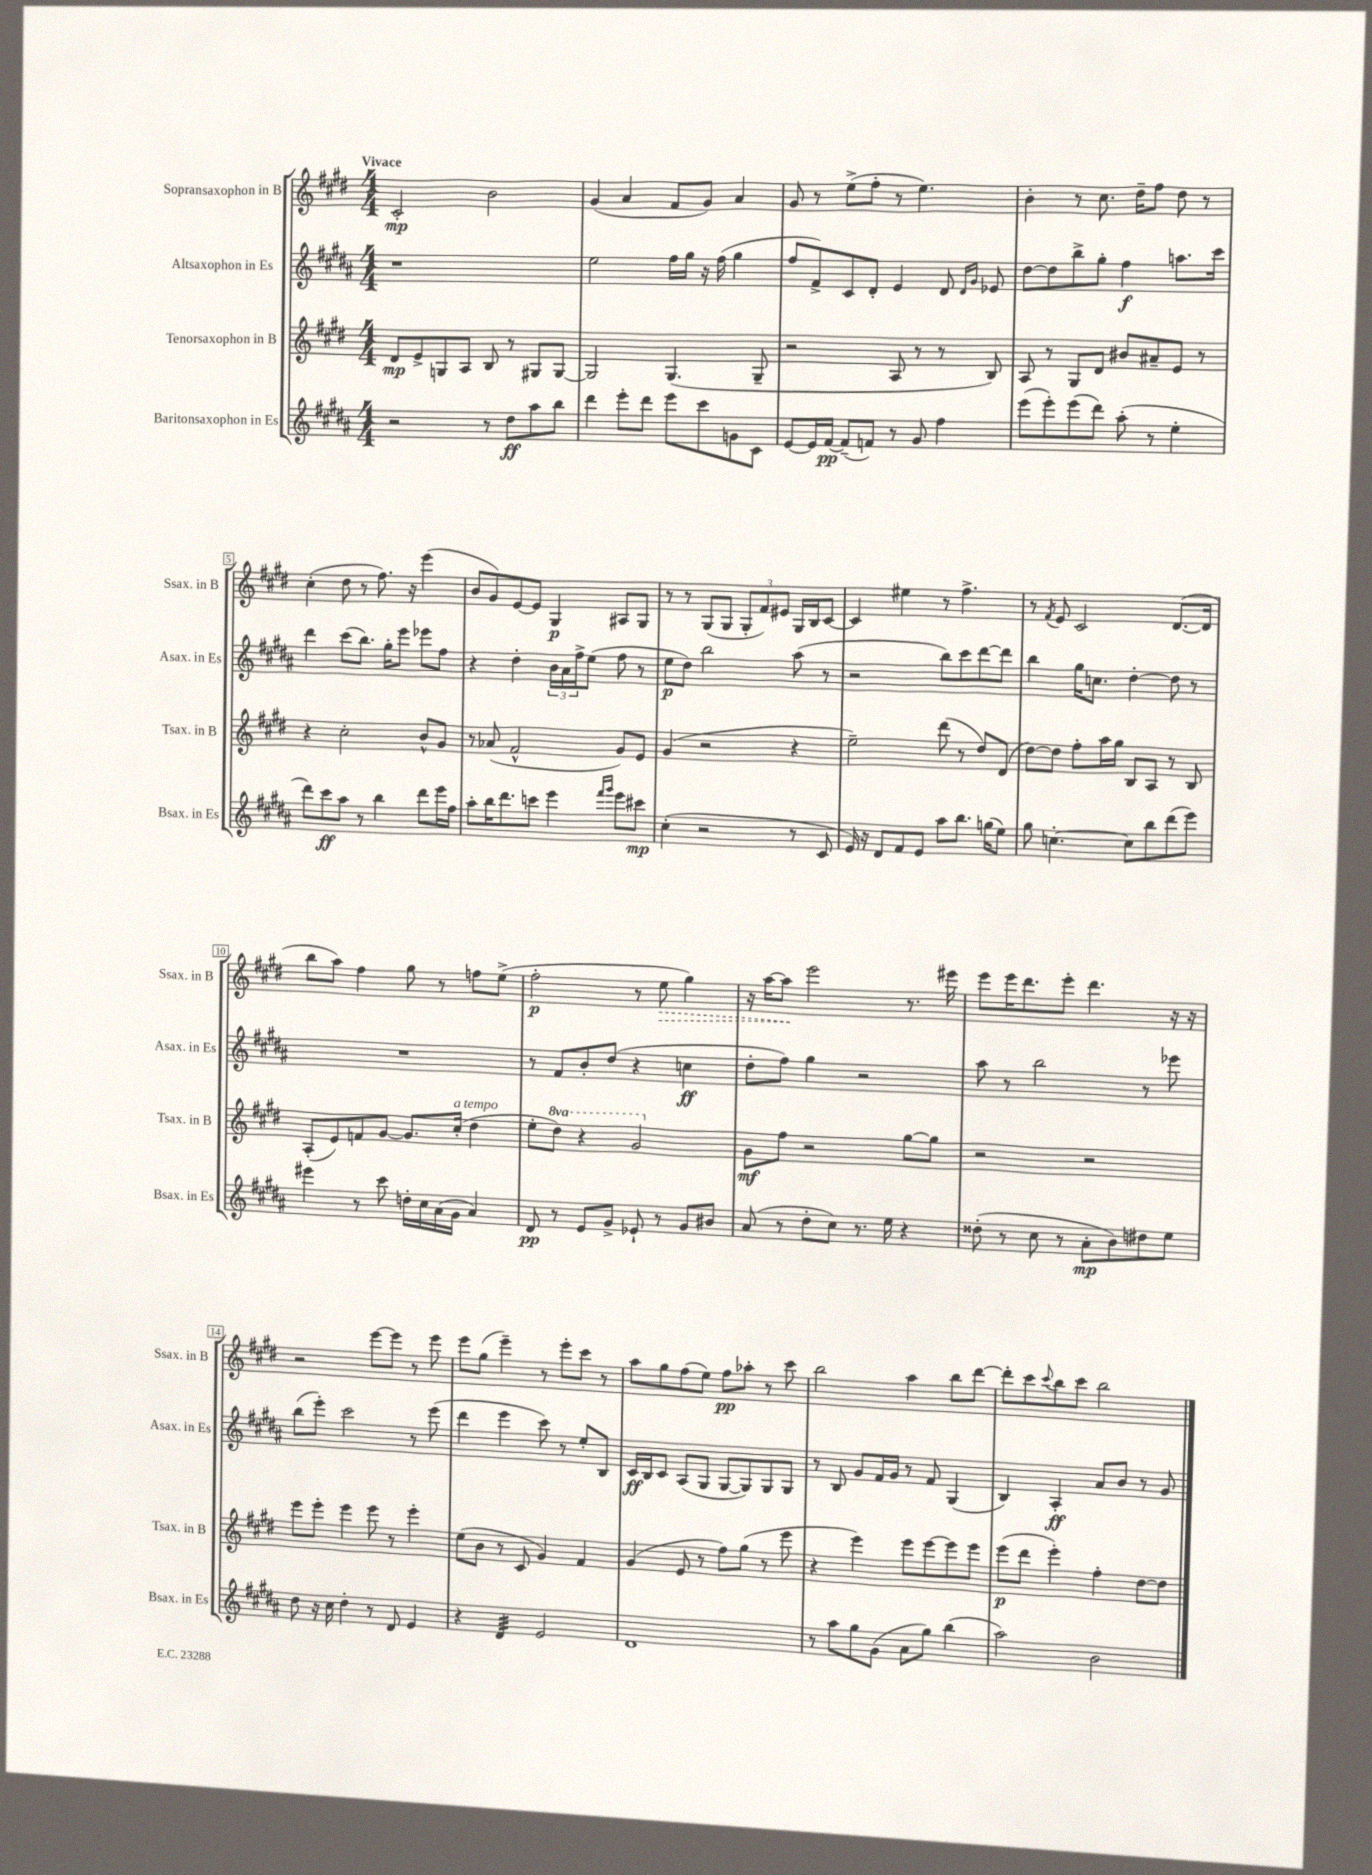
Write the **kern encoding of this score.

**kern	**kern	**kern	**kern
*staff4	*staff3	*staff2	*staff1
*clefG2	*clefG2	*clefG2	*clefG2
*k[f#c#g#d#a#]	*k[f#c#g#d#]	*k[f#c#g#d#a#]	*k[f#c#g#d#]
*M4/4	*M4/4	*M4/4	*M4/4
2r	8d#	1r	2c#'
.	8e^	.	.
.	8G	.	.
.	8A	.	.
8r	8B	.	2b
8dd#	8r	.	.
8aa#	8G#	.	.
8bb	[8G#	.	.
=	=	=	=
4ddd#	2G#]	2ee	(4g#
8eee'	.	.	4a
8ddd#	.	.	.
8eee	(4.G#	16ff#	8f#
.	.	16gg#	.
8ccc#	.	16r	8g#)
.	.	(16ff#	.
8g	.	4gg#	4a
8c#	8G#~	.	.
=	=	=	=
[8e	2r	8ff#	8g#
16e]	.	8f#^)	8r
[16f#	.	.	.
(8f#~]	.	8c#	(8ee^
8f)	.	8d#'	8ff#'
8r	8A	4e	8r
8g#	8r	.	4.ee)
4ff#	8r	8d#	.
.	.	16qqd#	.
.	.	16qqg#	.
.	8B)	8e-	.
=	=	=	=
(8eee	8A	[8dd#	4b'
8eee')	8r	8dd#]	.
(8eee	8G#	8bb^	8r
8ddd#)	8d#	8gg#'	8.cc#
(8aa#'	8b#	4ff#	.
.	.	.	16dd#~
8r	8a#~	.	8ff#
4ee'	8e	8.aa	8dd#
.	8r	.	8r
.	.	16ccc#	.
=	=	=	=
8ddd#)	4r	4ddd#	(4cc#'
8ccc#	.	.	.
8aa#	2cc#'	(8ccc#	8dd#
8r	.	8.bb)	8r
4bb	.	.	8.ff#)
.	.	16gg#'	.
.	.	8eee	.
.	.	.	16r
8ddd#	8b^^	8eee-	(4eee
16eee	8g#	8ff#	.
16ff#	.	.	.
=	=	=	=
8aa#'	8r	4r	8b
16bb	(8a-	.	8g#)
8.ddd#	.	.	.
.	2f#^^	4dd#'	[8e
8ccc	.	.	8e]
4eee	.	24b	4G#
.	.	24a#	.
.	.	24ff#^	.
.	.	(8ee	.
16qqfff#	.	.	.
16qqggg#	.	.	.
8eee	8g#)	8ff#	8A#
8ccc#	8e	8r	8G#
=	=	=	=
(4cc#'	(4g#	8ee	8r
.	.	8dd#)	8r
2r	2r	2bb	(8G#
.	.	.	8G#
.	.	.	12G#'
.	.	.	12f#)
.	.	.	12e#
8r	4r	(8aa#	16G#
.	.	.	16B
8c#	.	8r	[8c#
=	=	=	=
16e)	2ee~)	2r	4c#]
16r	.	.	.
8d#	.	.	.
8f#	.	.	4ee#
8e	.	.	.
8aa#	(8ddd#	8bb)	8r
8.bb	8r	8ccc#	4.ff#^
.	8dd#)	[8ddd#	.
(16gg	.	.	.
8ee)	(8d#	8ddd#]	.
=	=	=	=
8gg#	[8dd#)	4bb	8r
.	.	.	8qf#
[4.cc'	8dd#]	.	8e
.	8ff#'	16gg#	2c#
.	.	8.cc	.
.	16aa	.	.
.	16gg#	.	.
8cc]	8B	[4dd#'	.
8bb	8A	.	.
(8ddd#	8r	8dd#]	([8.d#
8eee)	8B	8r	.
.	.	.	16d#]
=	=	=	=
4eee#	(8A'	1r	8bb
.	8e)	.	8aa)
8r	8f	.	4ff#
8ccc#	[8g#	.	.
16dd'	8.g#]	.	8gg#
16cc#	.	.	.
(16a#	.	.	8r
16g#	(16cc#'	.	.
4a#)	4dd#	.	8ff
.	.	.	(8ee^
=	=	=	=
8d#	8ee'	8r	2ff#'
8r	8ddd#)	8f#	.
8e	4r	8b'	.
8g#^	.	(8dd#	.
8e-`	2gg#	4r	8r
8r	.	.	8ee
8g#	.	4cc	4gg#)
8b#	.	.	.
=	=	=	=
(8a#	8g#	8dd#'	16r
.	.	.	[16aa
8r	8ff#	8ff#)	8aa]
8dd#'	2r	4gg#	2eee
8cc#)	.	.	.
8.r	.	2r	.
16ee	.	.	.
4r	[8gg#	.	8.r
.	8gg#]	.	.
.	.	.	16eee#
=	=	=	=
(8dd##'	2r	8aa#	8eee
8r	.	8r	16eee
.	.	.	8.ddd#
8cc#	.	2bb	.
8r	.	.	8eee'
8a#'	2r	.	4.ddd#
8b)	.	.	.
8dd#	.	8r	.
8ee	.	8eee-	16r
.	.	.	16r
=	=	=	=
8dd#	8eee	(8bb	2r
16r	8eee'	8eee')	.
16cc#	.	.	.
4dd#'	4eee	2ccc#	.
8r	8eee	.	[8eee
8d#	8r	.	8eee]
4e	4eee'	8r	8r
.	.	(8eee	8eee
=	=	=	=
4r	(8ee	4ddd#	8eee
.	8b	.	(8gg#
4d#	8r	4eee	4eee~)
.	8c#	.	.
2e	4g#)	8ccc#)	8r
.	.	8r	8eee'
.	4f#	8ee'	8ccc#
.	.	8B	8r
=	=	=	=
1d#	(4g#	16c#	8aa
.	.	16B	.
.	.	8c#	8gg#
.	8e	(8A#	(8ff#
.	8r	8G#	8ee)
.	8ff#)	[8G#	8ff#
.	(8gg#	8G#])	8aa-'
.	8r	8G#	8r
.	8eee	8G#	8ccc#
=	=	=	=
8r	4r	8r	2bb
8aa#	.	8B	.
8gg#	4eee)	8g#	.
(8g#	.	16f#	.
.	.	16g#	.
8a#	8eee	8r	4aa
8gg#)	[8eee	8f#	.
(4bb	8eee]	(4G#	8bb
.	8eee	.	[8ddd#
=	=	=	=
2aa#)	(8eee	4B)	8ddd#']
.	8ddd#	.	8ccc#
.	.	.	8qqccc#
.	4eee')	4A#'	8bb
.	.	.	8ccc#
2b	4ff#'	8a#	2bb
.	.	8b	.
.	[8dd#	8r	.
.	8dd#]	8g#	.
==	==	==	==
*-	*-	*-	*-
